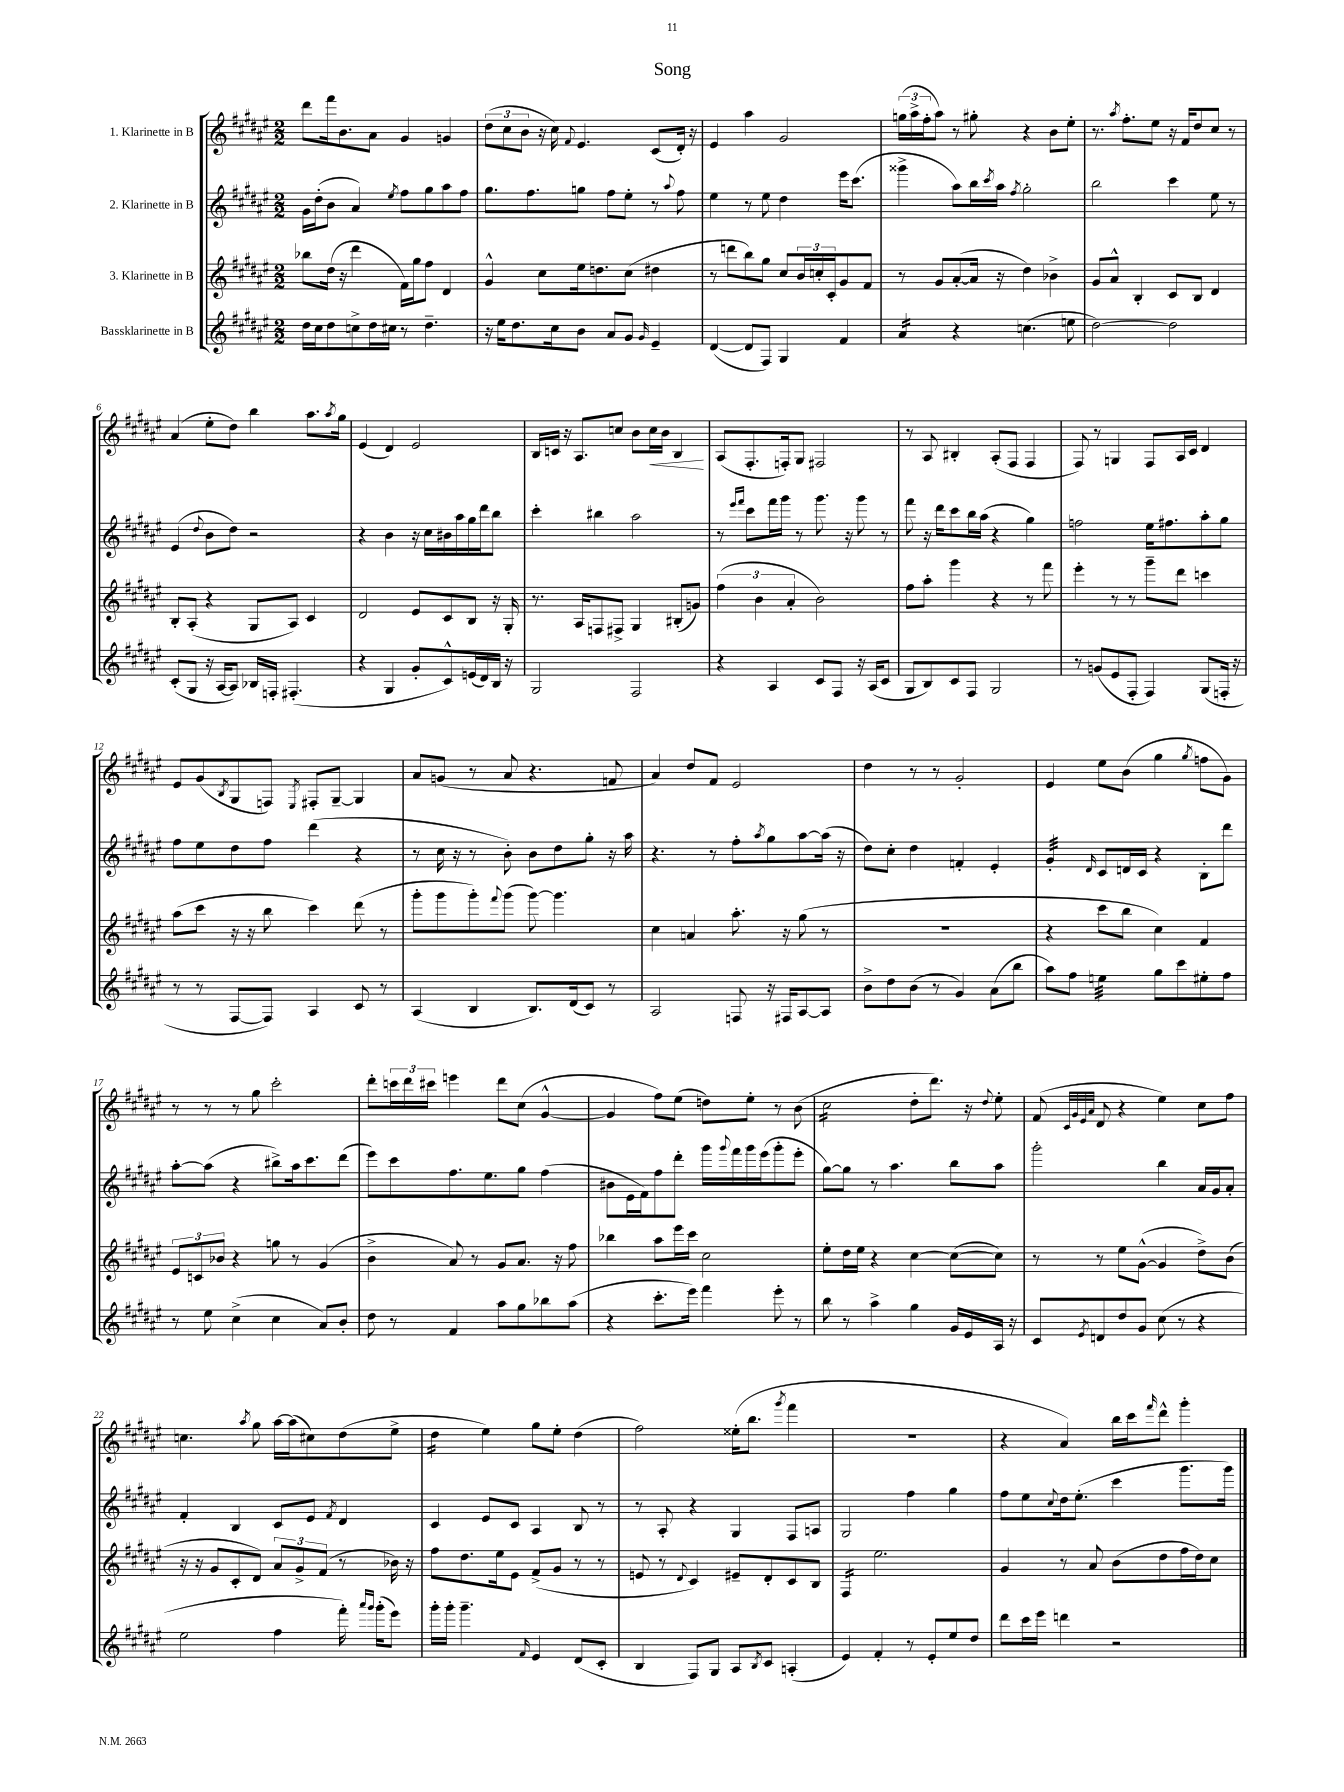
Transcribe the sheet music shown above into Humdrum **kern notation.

**kern	**kern	**kern	**kern
*staff4	*staff3	*staff2	*staff1
*clefG2	*clefG2	*clefG2	*clefG2
*k[f#c#g#d#a#e#]	*k[f#c#g#d#a#e#]	*k[f#c#g#d#a#e#]	*k[f#c#g#d#a#e#]
*M2/2	*M2/2	*M2/2	*M2/2
16dd#\LL	8bb-\L	16g#\LL	8ddd#\L
16cc#\J	.	(16dd#'\J	.
8dd#\	(16dd#\Jk	8b\J	16fff#\k
.	16r	.	8.b\
8cc^\	4ddd#\	4a#/)	.
16dd#\L	.	.	8a#\J
16cc#\JJ	.	.	.
.	.	8qee#/	.
8r	16f#\LL)	8ff#\L	4g#/
.	16gg#\J	.	.
4.dd#~\	8ff#\J	8gg#\	.
.	4d#/	8aa#\	4g/
.	.	8ff#\J	.
=	=	=	=
16r	4g#^^/	8.gg#\L	(12dd#\L
16ee#\LK	.	.	.
.	.	.	12cc#\
8.dd#\	.	.	.
.	.	.	12b\J
.	.	8.ff#\	.
.	8cc#\L	.	16r
16cc#\k	.	.	16cc#\)
.	.	.	8qqf#/
8b\J	16ee#\k	8gg\J	4.e#/
.	8.dd\	.	.
8a#/L	.	8ff#\L	.
8g#/J	(8cc#\J	8ee#'\J	.
16qqg#/	.	.	.
4e#~/	4dd#\	8r	(8c#/L
.	.	8qqaa#/	.
.	.	8ff#\	16d#'/Jk)
.	.	.	16r
=	=	=	=
([4d#/	8r	4ee#\	4e#/
.	8ddd\L	.	.
8d#/]L	8bb\)	8r	4aa#\
8F#/J)	8gg#\J	8ee#\	.
4G#/	8cc#/L	4dd#\	2g#/
.	24b/L	.	.
.	24cc'/	.	.
.	24c#'/J	.	.
4f#/	8g#/	16eee#\LK	.
.	.	(8.ccc#\J	.
.	8f#/J	.	.
=	=	=	=
4a#/	8r	4ggg##^\	(24gg\LL
.	.	.	24aa#^\
.	.	.	24ff#'\J
.	8g#/L	.	8aa#\J)
4r	([8a#'/	8aa#\L)	8r
.	16a#/]Jk	16bb\L	8gg#'\
.	.	8qccc#/	.
.	16r	16aa#\JJ	.
.	.	8qff#/	.
(4.cc\	4dd#\)	2gg#'\	4r
.	4b-^\	.	8b\L
8ee\	.	.	8ee#'\J
=	=	=	=
[2dd#\)	8g#/L	2bb\	8.r
.	8a#^^/J	.	.
.	.	.	8qaa#/
.	.	.	8.ff#'\L
.	4B'/	.	.
.	.	.	8ee#\J
2dd#\]	8c#/L	4ccc#\	16r
.	.	.	16f#/LK
.	8B/J	.	8dd#/
.	4d#/	8ee#\	8cc#/J
.	.	8r	8r
=	=	=	=
(8c#'/L	8B'/L	(4e#/	(4a#/
8G#/J	(8A#'/J	.	.
.	.	8qqdd#/	.
16r	4r	8b\L	8ee#'\L
[16A#/LK	.	.	.
8A#/]J)	.	8dd#\J)	8dd#\J)
16B-/LL	8G#/L	2r	4bb\
16F'/JJ	.	.	.
(4.F#'/	8A#/J)	.	.
.	4c#/	.	8.aa#\L
.	.	.	8qaa#/
.	.	.	16gg#\Jk
=	=	=	=
4r	2d#/	4r	(4e#/
4G#/	.	4b\	4d#/)
8g#'/L	8e#/L	16r	2e#/
.	.	16cc#\LL	.
8c#^^/)	8c#/	16b#\	.
.	.	16aa#\	.
(16e/L	8B/J	16gg#\	.
16d#/)	.	16ddd#\J	.
16B/JJ	16r	8bb\J	.
16r	16G#'/	.	.
=	=	=	=
2G#/	8.r	4ccc#'\	16B/LL
.	.	.	16c/JJ
.	.	.	16r
.	16A#/LK	.	8.A#/L
.	8F/	4bb#\	.
.	8F#^/J	.	8cc/J
2F#/	4G#/	2aa#\	8b\L
.	.	.	16cc\L
.	.	.	16b\JJ
.	(8B#'/L	.	4B/
.	8g/J)	.	.
=	=	=	=
4r	(6ff#\	8r	(8A#/L
.	.	16qqeee#/LL	.
.	.	16qqfff#/JJ	.
.	.	8ccc#\L	8.F#'/
.	6b\	.	.
4A#/	.	16fff#\L	.
.	.	16ggg#\JJ	16F'/k)
.	6a#'/	.	.
.	.	8r	8G#/J
8c#/L	2b\)	8.ggg#\	2F#/
8F#/J	.	.	.
.	.	16r	.
16r	.	8ggg#\	.
(16A#/LK	.	.	.
8c#/J	.	8r	.
=	=	=	=
8G#/L	8ff#\L	8fff#\	8r
8B/)	8aa#'\J	16r	8A#/
.	.	16ddd#\LK	.
8c#/	4ggg#\	8ccc#\	4B#'/
8F#/J	.	16bb\L	.
.	.	(16aa#\JJ	.
2G#/	4r	4r	(8A#'/L
.	.	.	8F#/J
.	8r	4gg#\)	4F#/
.	8fff#\	.	.
=	=	=	=
8r	4eee#'\	2ff\	8F#/)
(8g/L	.	.	8r
8e#/	8r	.	4G/
8F#'/J	8r	.	.
4F#/)	8ggg#~\L	16ee#\LK	8F#/L
.	.	8.ff#\	.
.	8ddd#\J	.	16A#/L
.	.	.	16c#/JJ
(8G#/L	4ccc\	8aa#'\	4d#/
16F'/Jk	.	8gg#\J	.
16r	.	.	.
=	=	=	=
8r	(8aa#\L	8ff#\L	8e#/L
8r	8ccc#\J	8ee#\	(8g#/
.	.	.	8qB/
[8F#/L	16r	8dd#\	8G#/
.	16r	.	.
8F#/]J)	8bb\	8ff#\J	8F/J)
.	.	.	8qE#/
4A#/	4ccc#\)	(4ddd#\	8F#'/L
.	.	.	[8G#~/J
8c#/	(8ddd#\	4r	4G#/]
8r	8r	.	.
=	=	=	=
(4A#/	8ggg#'\L	8r	8a#/L
.	8ggg#\	16cc#\	(8g/J
.	.	16r	.
4B/	8ggg#'\)	8r	8r
.	8qqfff#/	.	.
.	(8ggg#\J	8b'\)	8a#/
8.B/L)	[8ggg#\)	8b\L	4.r
.	4.ggg#\]	8dd#\	.
(16d#/k	.	.	.
8c#/J)	.	8gg#'\J	.
8r	.	16r	8f/
.	.	16aa#\	.
=	=	=	=
2A#/	4cc#\	4.r	4a#/)
.	4a/	.	8dd#/L
.	.	8r	8f#/J
8F/	8.aa#'\	8ff#'\L	2e#/
.	.	8qaa#/	.
16r	.	8gg#\	.
16F#/LK	16r	.	.
[8A#/	(8gg#\	[8aa#\	.
8A#/]J	8r	(16aa#\]Jk	.
.	.	16r	.
=	=	=	=
8b^\L	1r	8dd#\L)	4dd#\
8dd#\	.	8cc#'\J	.
(8b\J	.	4dd#\	8r
8r	.	.	8r
4g#/)	.	4f'/	2g#'/
(8a#\L	.	4e#'/	.
8bb\J	.	.	.
=	=	=	=
8aa#\L)	4r	4g#'/	4e#/
8ff#\J	.	.	.
.	.	16qqd#/	.
4ee\	8ccc#\L	8c#/L	8ee#\L
.	8bb\J	16d/L	(8b\J
.	.	16c#/JJ	.
8gg#\L	4cc#\)	4r	4gg#\
8ccc#\	.	.	.
.	.	.	8qgg#/
8ee#'\	4f#/	8B'\L	8ff\L
8ff#\J	.	8ddd#\J	8g#\J)
=	=	=	=
8r	12e#/L	[8aa#'\L	8r
.	12c/	.	.
8ee#\	.	(8aa#\]J	8r
.	12b-/J	.	.
(4cc#^\	4r	4r	8r
.	.	.	8gg#\
4cc#\	8gg\	8bb#^\L)	2ccc#'\
.	8r	16aa#\k	.
.	.	8.ccc#\	.
8a#/L)	(4g#/	.	.
8b'/J	.	(8ddd#\J	.
=	=	=	=
8dd#\	4b^\	8eee#\L)	8ddd#'\L
8r	.	8ccc#\	24ccc\L
.	.	.	24ddd#\
.	.	.	24ccc#\JJ
4f#/	8a#/)	8.ff#\	4eee\
.	8r	.	.
.	.	8.ee#\	.
8aa#\L	8g#/L	.	8ddd#\L
8gg#\	8.a#/J	8gg#\J	(8cc#\J
8bb-\	.	(4ff#\	[4g#^^/
.	16r	.	.
(8aa#\J	8ff#\	.	.
=	=	=	=
4r	4bb-\	8b#\L	4g#/]
.	.	16e#\L	.
.	.	16f#\J)	.
8.ccc#'\L	8aa#\L	8ff#\	8ff#\L)
.	16eee#\L	8ddd#'\J	(8ee#\J
16eee#\Jk)	16ccc#\JJ	.	.
4fff#\	2cc#\	16ggg#\LL	8dd\L)
.	.	8qqggg#/	.
.	.	16fff#\	.
.	.	16ggg#\	8ee#'\J
.	.	(16eee#\J	.
8eee#'\	.	8ggg#'\	8r
8r	.	8eee#'\J	(8b\
=	=	=	=
8bb\	8ee#'\L	[8gg#\L)	2cc#\
8r	16dd#\L	8gg#\]J	.
.	16ee#\JJ	.	.
4aa#^\	4r	8r	.
.	.	4.aa#\	.
4gg#\	[4cc#\	.	8dd#'\L
.	.	.	8.ddd#\J)
16g#/LL	(8cc#\_L	8bb\L	.
16e#/	.	.	16r
.	.	.	8qqdd#/
16A#/JJ	8cc#\]J)	8aa#\J	8ee#'\
16r	.	.	.
=	=	=	=
8c#/L	8r	2ggg#'\	(8f#/
.	.	.	32qqc#/LLL
.	.	.	32qqg#/
.	.	.	32qqe#/
8qe#/	.	.	32qqa#/JJJ
8d/	8r	.	8d#/
8dd#/	8ee#\L	.	4r
8g#/J	([8g#^^\J	.	.
(8cc#\	4g#/]	4bb\	4ee#\)
8r	.	.	.
4r	8dd#^\L)	16a#/LL	8cc#\L
.	.	16g#/J	.
.	(8b\J	8a#'/J	8ff#\J
=	=	=	=
2ee#\	16r	4f#'/	4.cc\
.	16r	.	.
.	8g#/L	.	.
.	8c#'/	4B/	.
.	.	.	8qaa#/
.	8d#/J)	.	8gg#\
4ff#\	12a#/L	8c#/L	[16aa#\LL
.	.	.	(16aa#\]J
.	12g#^/	.	.
.	.	8e#/J	8cc#\)
.	(12f#/J	.	.
.	.	8qf#/	.
16fff#'\)	8r	4d#/	(8dd#\
16qqaaa#/LL	.	.	.
16qqggg#/JJ	.	.	.
(16ggg#'\LK	.	.	.
8eee#\J)	16b-\)	.	8ee#^\J
.	16r	.	.
=	=	=	=
16ggg#'\LL	8ff#\L	4c#/	4dd#\
16ggg#'\JJ	.	.	.
4.ggg#~\	8.dd#\	.	.
.	.	8e#/L	4ee#\)
.	16ee#\k	.	.
.	8e#\J	8c#/J	.
16qqf#/	.	.	.
4e#/	(8f#^/L	4A#/	8gg#\L
.	8g#/J	.	8ee#'\J
(8d#/L	8r	8B/	(4dd#\
8c#'/J	8r	8r	.
=	=	=	=
4B/	8e/	8r	2ff#\)
.	8r	8A#'/	.
.	8qqd#/	.	.
8F#/L)	4c#/)	4r	.
8G#/J	.	.	.
8A#/L	8e#~/L	4G#/	(16ee##'\LK
.	.	.	8.bb\J
8qB/	.	.	.
8c#/J	8d#'/	.	.
.	.	.	8qggg#/
(4A'/	8c#/	8F#/L	4fff#\
.	8B/J	8A/J	.
=	=	=	=
4e#/)	4F#/	2G#/	1r
4f#'/	2.ee#\	.	.
8r	.	4ff#\	.
8e#'/L	.	.	.
8ee#/	.	4gg#\	.
8dd#/J	.	.	.
=	=	=	=
8ddd#\L	4g#/	8ff#\L	4r
16ccc#\L	.	8ee#\	.
16eee#\JJ	.	.	.
.	.	8qqcc#/	.
4ddd\	8r	16dd#\k	4a#/)
.	.	(8.ee#'\J	.
.	8a#/	.	.
2r	(8b\L	4ccc#\	16bb\LL
.	.	.	16ccc#\J
.	.	.	16qqfff#/
.	8dd#\	.	8ddd#^^\J
.	16ff#\L	8.ggg#\L	4ggg#'\
.	16dd#\J)	.	.
.	8cc#\J	.	.
.	.	16ggg#\Jk)	.
==	==	==	==
*-	*-	*-	*-
